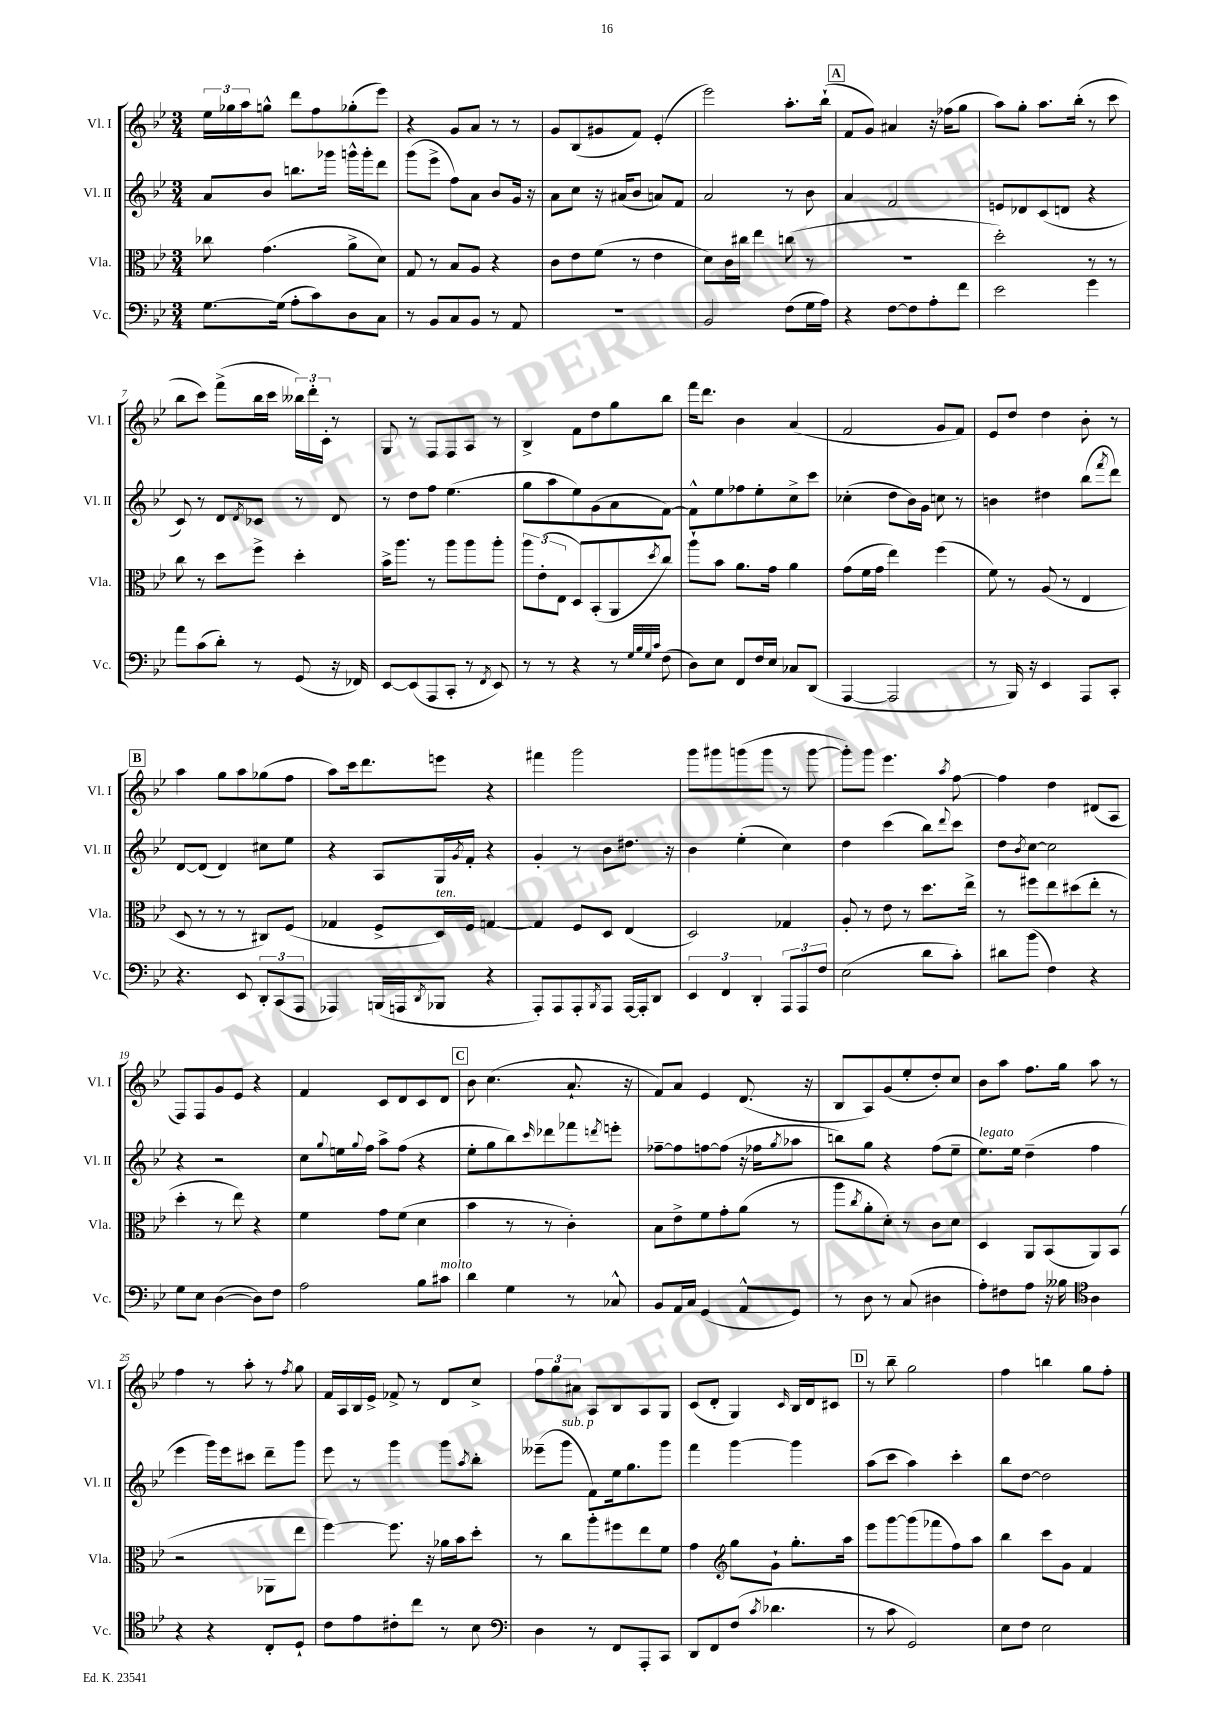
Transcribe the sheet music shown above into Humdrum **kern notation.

**kern	**kern	**kern	**kern
*staff4	*staff3	*staff2	*staff1
*clefF4	*clefC3	*clefG2	*clefG2
*k[b-e-]	*k[b-e-]	*k[b-e-]	*k[b-e-]
*M3/4	*M3/4	*M3/4	*M3/4
[8.G	8cc-	8a	24ee-
.	.	.	24gg-
.	.	.	24aa
.	(4.g	8b-	8gg^^
(16G]	.	.	.
8A'	.	8.bb	8ddd
8c)	.	.	8ff
.	.	16ggg-	.
8D	8a^	16ggg^^	(8gg-'
.	.	16ggg'	.
8C	8d)	8ddd	8eee-)
=	=	=	=
8r	8G	(8ggg	4r
8BB-	8r	8eee-^	.
8C	8B-	8ff)	8g
8BB-	8A	8a	8a
8r	4r	8b-	8r
8AA	.	16g	8r
.	.	16r	.
=	=	=	=
2.r	8c	8a	8g
.	8e-	8cc	(8B-
.	(8f	16r	8g#
.	.	(16a#	.
.	8r	8b-	8f)
.	4e-	8a)	(4e-'
.	.	8f	.
=	=	=	=
2BB-	8d)	2a	2eee-)
.	16c	.	.
.	16cc#	.	.
.	4ee-	.	.
(8F	(8cc	8r	8.aa'
16G	8r	8b-	.
16A)	.	.	(16bb-`
=	=	=	=
4r	2.r	4a	8f
.	.	.	8g)
[8F	.	2f	4a#
8F]	.	.	.
8A'	.	.	16r
.	.	.	(16ff-
8f	.	.	8gg
=	=	=	=
2e-	2dd')	8e	8aa)
.	.	8d-	8gg'
.	.	(8c	8.aa
.	.	8d	.
.	.	.	(16bb-'
4g	8r	4r	8r
.	8r	.	8ccc
=	=	=	=
8a	8cc	8c)	8bb-
(8c	8r	8r	8ccc)
8d')	8dd	8d	(8fff^
.	.	8qd	.
8r	8ff^	8c-	16bb-
.	.	.	16ccc
(8GG	4dd'	8r	24bb--)
.	.	.	24ddd'
.	.	.	24c'
16r	.	8d	8r
16FF-)	.	.	.
=	=	=	=
[8EE-	16b-^	8r	8G
.	8.aa	.	.
(8EE-]	.	8dd	8r
8AAA	8r	8ff	8F
8CC'	8aa	(4.ee-	8F
8r	8aa	.	8A
8qFF	.	.	.
8EE-)	8aa'	.	8r
=	=	=	=
8r	12aa	8gg	4B-^
.	(12e-'	.	.
8r	.	8aa	.
.	12E-	.	.
4r	8D)	8ee-)	8f
.	(8BB-'	(8g	8dd
8r	8AA	8a	8gg
32qqG	.	.	.
32qqB-	.	.	.
32qqG	.	.	.
32qqc	8qdd	.	.
(8F	8cc)	[8f)	8bb-
=	=	=	=
8D)	8aa`	8f^^]	16fff
.	.	.	8.ddd
8E-	8b-	8ee-	.
8FF	8.a	8ff-	4b-
16F	.	8ee-'	.
16E-	16g	.	.
8C-	4a	8cc^	(4a
(8DD	.	8ccc	.
=	=	=	=
[4AAA	(8g	(4cc-'	2f
.	16f	.	.
.	16g	.	.
2AAA]	4ee-)	8dd	.
.	.	16b-)	.
.	.	16g	.
.	(4ff	8cc	8g
.	.	8r	8f)
=	=	=	=
8r	8f)	4b	8e-
16BBB-)	8r	.	8dd
16r	.	.	.
4EE-	(8A	4dd#	4dd
.	8r	.	.
8AAA	4E-	(8bb-	8b-'
.	.	8qfff	.
8CC'	.	8ddd)	8r
=	=	=	=
4.r	8D	[8d	4aa
.	8r	(8d]	.
.	8r	4d)	8gg
8EE-	8r	.	8aa
12DD'	8C#)	8cc#	(8gg-
(12CC	.	.	.
.	(8F	8ee-	8ff
12AAA	.	.	.
=	=	=	=
4AAA-)	4G-	4r	8aa)
.	.	.	16ccc
.	.	.	8.ddd
(16BBB	8F^	8A	.
16AAA	.	.	.
8qDD	.	.	.
8BBB-	16D)	16G	8eee
.	.	8qg	.
.	16F	16f'	.
4r	[4G	4r	4r
=	=	=	=
8AAA')	4G]	4g'	4fff#
8AAA	.	.	.
8AAA'	8F	8r	2ggg
8qBBB-	.	.	.
8AAA	8D	8b-	.
[16AAA	(4E-	8.dd#	.
16AAA']	.	.	.
8DD	.	.	.
.	.	16r	.
=	=	=	=
6EE-	2D)	4b-	8ggg
.	.	.	8ggg#
6FF	.	.	.
.	.	(4ee-'	(8ggg
6DD'	.	.	.
.	.	.	8ggg
12AAA	4G-	4cc)	8r
12AAA	.	.	.
.	.	.	[8ggg
12F	.	.	.
=	=	=	=
(2E-	8A'	4dd	8ggg'])
.	8r	.	8ggg
.	8e-	(4ccc	4.eee-
.	8r	.	.
8d	8.dd	8bb-)	.
.	.	8qqddd	8qaa
8c')	.	8ccc	[8ff
.	16ee-^	.	.
=	=	=	=
8d#	8r	8dd	4ff]
.	.	8qb-	.
(8b-	8ff#	[8cc	.
4F)	8ee-	2cc]	4dd
.	(8dd#	.	.
4r	8ee-'	.	(8d#
.	8r	.	8A
=	=	=	=
8G	4dd'	4r	8F)
8E-	.	.	8F
([4D	8r	2r	8g
.	8ee-)	.	8e-
8D])	4r	.	4r
8F	.	.	.
=	=	=	=
2A	4f	8cc	4f
.	.	8qqgg	.
.	.	16ee	.
.	.	8qqgg	.
.	.	16ff	.
.	8g	8aa^	8c
.	(8f	(8ff	8d
8B-	4d	4r	8c
8c#	.	.	8d
=	=	=	=
4d	4b-	8ee-'	8b-
.	.	8gg	(4.cc
4G	8r	8bb-)	.
.	.	16qqccc	.
.	8r	8ddd-	.
8r	4c')	8fff-	8.a`
.	.	8qddd	.
8C-^^	.	8eee'	.
.	.	.	16r
=	=	=	=
8BB-	8B-	[8ff-~	8f)
16AA	8e-^	8ff-]	8a
16C	.	.	.
(4GG	8f	[8ff	4e-
.	8g'	(8ff]	.
8AA^^	(8a	16r	(8.d
.	.	16ff-	.
.	.	8qgg	.
8GG)	8r	8aa-	.
.	.	.	16r
=	=	=	=
8r	8aa	8bb)	8B-
.	8qcc	.	.
8D	8a'	8gg	8A)
8r	8d')	4r	(8g
(8C	8r	.	8ee-'
4D#	8c	(8ff	8dd')
.	8d	8ee-~	8cc
=	=	=	=
8A')	4D	8.ee-)	8b-
8F#	.	.	8aa
.	.	16ee-	.
8A	8AA	(4dd~	8.ff
16r	(8BB-	.	.
16B--	.	.	16gg
*clefC4	*	*	*
4A	8AA)	4ff	8aa
.	(8BB-	.	8r
=	=	=	=
4r	2r	4eee-	4ff
4r	.	16ggg)	8r
.	.	16eee-	.
.	.	8ccc#	8aa'
8C'	8AA-	8ddd~	8r
.	.	.	8qff
8D`	8ee-	8ggg	8gg
=	=	=	=
8c	[4ff)	8eee-	16f
.	.	.	16A
8e-	.	8r	16B-
.	.	.	16e-^
8c#'	8.ff]	4ggg	8f-^
8cc	.	.	8r
.	16r	.	.
8r	16a-	8ggg	8d
.	16b-	.	.
.	.	8qaa	.
8B-	8dd'	8bb-'	8cc^
=	=	=	=
*clefF4	*	*	*
4D	8r	(8eee--~	12ff
.	.	.	12gg
.	8cc	8ggg	.
.	.	.	12a#
8r	8aa'	8f)	8A
8FF	8ff#	16ee-	8B-
.	.	8.gg	.
8AAA'	8ee-	.	8A
8CC	8f	8ggg	8G
=	=	=	=
8DD	4g	4fff	(8c
8FF	.	.	8d'
*	*clefG2	*	*
(8F	8gg	[4ggg	4G)
8qc	.	.	.
4.d-	8g`	.	.
.	.	.	16qqc
.	8.gg'	4ggg]	16B-
.	.	.	16d
.	.	.	8c#
.	16aa	.	.
=	=	=	=
8r	8eee-	(8aa	8r
8c	[8ggg	8ccc	8bb-~
2GG)	(8ggg]	4aa)	2gg
.	8fff-	.	.
.	8ff)	4ccc'	.
.	8aa	.	.
=	=	=	=
8E-	4bb-	8bb-	4ff
8F	.	[8dd	.
2E-	8ccc	2dd]	4bb
.	8g	.	.
.	4f	.	8gg
.	.	.	8ff'
==	==	==	==
*-	*-	*-	*-
